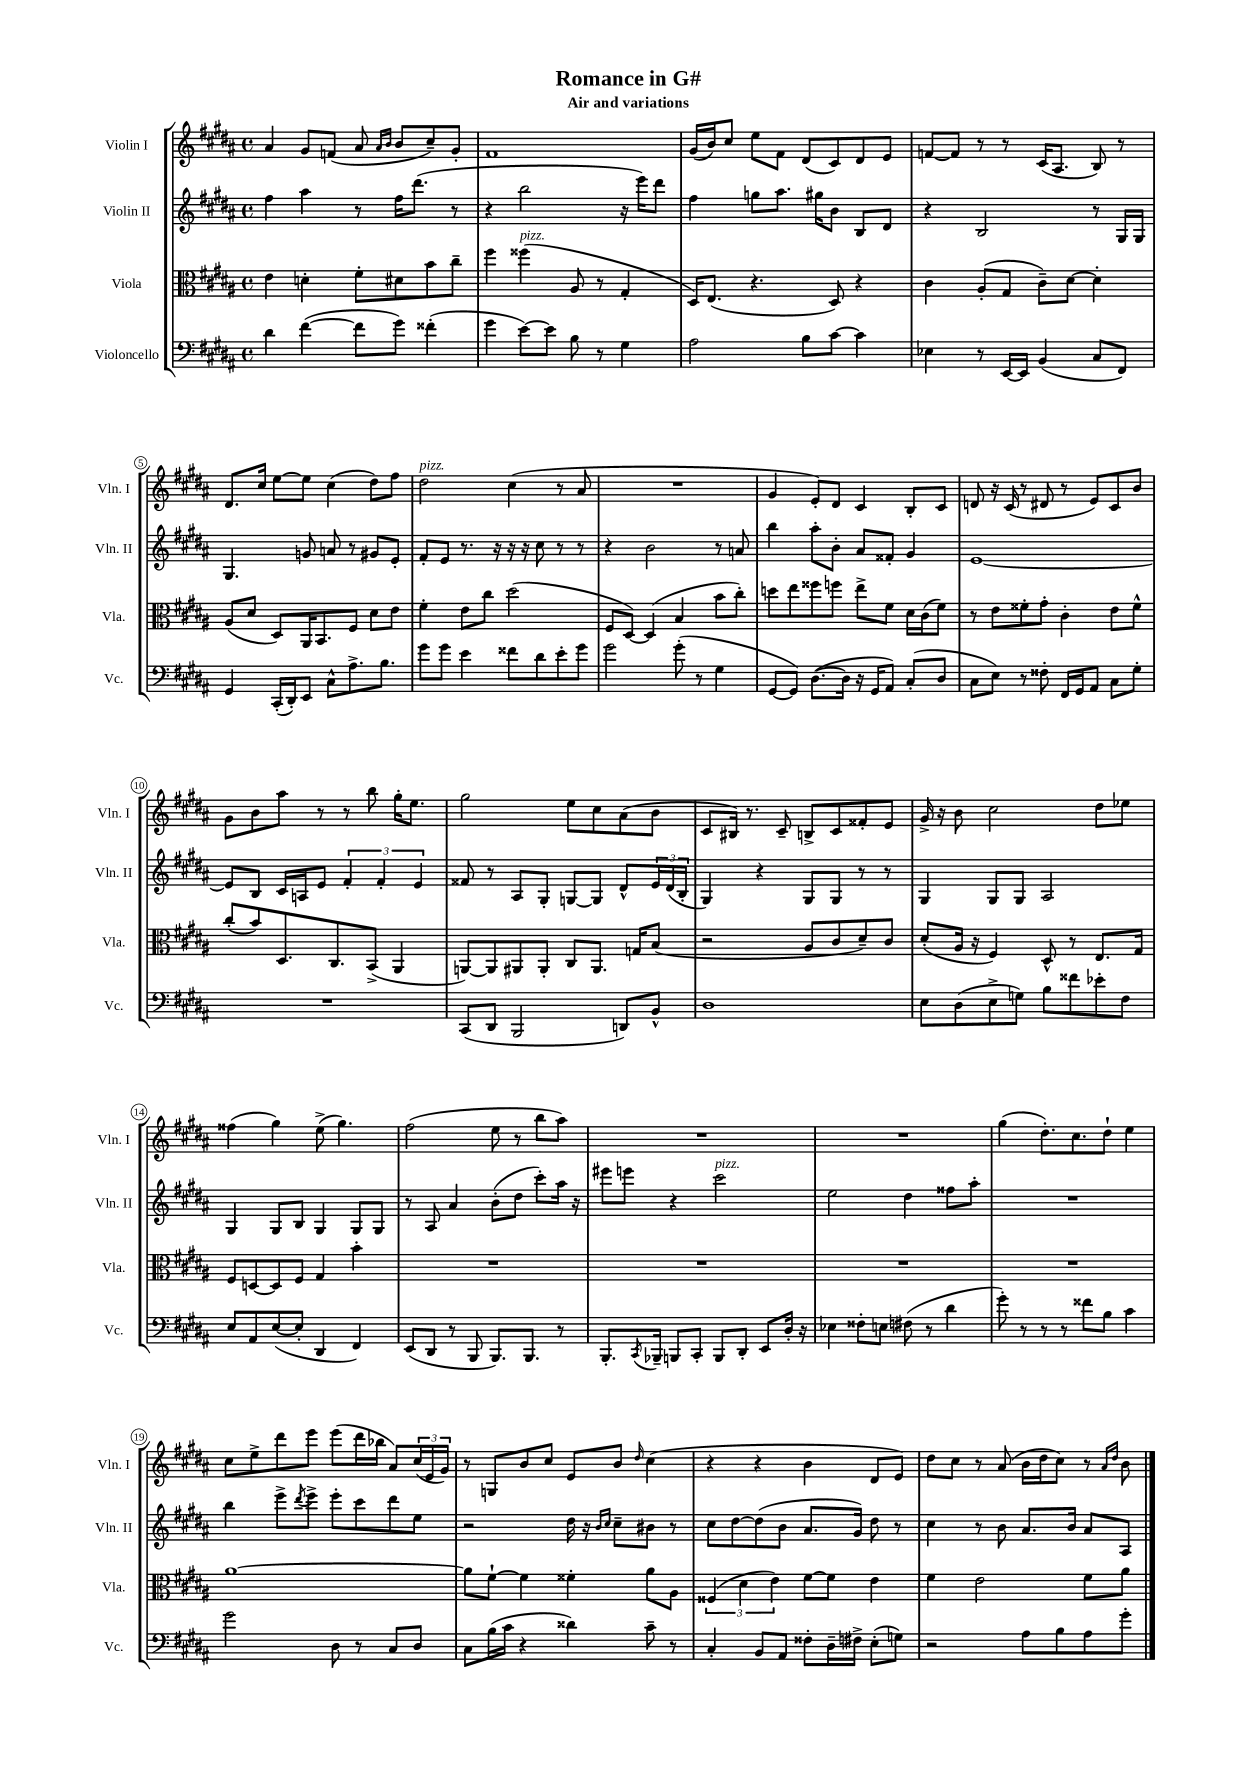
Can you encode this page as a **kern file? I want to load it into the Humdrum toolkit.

**kern	**kern	**kern	**kern
*part4	*part3	*part2	*part1
*staff4	*staff3	*staff2	*staff1
*I"Violoncello	*I"Viola	*I"Violin II	*I"Violin I
*I'Vc.	*I'Vla.	*I'Vln. II	*I'Vln. I
*clefF4	*clefC3	*clefG2	*clefG2
*k[f#c#g#d#a#]	*k[f#c#g#d#a#]	*k[f#c#g#d#a#]	*k[f#c#g#d#a#]
*M4/4	*M4/4	*M4/4	*M4/4
*met(c)	*met(c)	*met(c)	*met(c)
=1	=1	=1	=1
4d#\	4e\	4ff#\	4a#/
([4f#\	4dn'\	4aa#\	8g#/L
.	.	.	(8fn/J
8f#\L]	8f#'\L	8r	8a#/
.	.	.	16qqa#/LL
.	.	.	16qqb/JJ
8g#\J)	8d#X\	16ff#\KL	8b/L
.	.	(8.ddd#\J	.
(4f##X'\	8b\	.	8cc#~/)
.	8cc#~\J	8r	8g#'/J
=2	=2	=2	=2
4g#\	4ff#\	4r	1f#
!	!LO:TX:a:i:t=pizz.	!	!
[8e\L)	(4ff##X\	2bb\	.
8e\J]	.	.	.
8B\	8A#/	.	.
8r	8r	.	.
4G#\	4G#'/	16r	.
.	.	16eee\KL)	.
.	.	8ddd#\J	.
=3	=3	=3	=3
2A#\	16D#/KL)	4ff#\	(16g#/LL
.	(8.E/J	.	16b/J)
.	.	.	8cc#/J
.	4.r	8ggn\L	8ee\L
.	.	8.aa#\J	8f#\J
8B\L	.	.	(8d#/L
.	.	16gg#X\KL	.
[8c#\J	8D#/)	8b\J	8c#/)
4c#\]	4r	8B/L	8d#/
.	.	8d#/J	8e/J
=4	=4	=4	=4
4E-X\	4c#\	4r	[8fn/L
.	.	.	8f/J]
8r	(8A#'/L	2B/	8r
[16EE/LL	8G#/J	.	8r
16EE/JJ]	.	.	.
(4BB/	8c#~\L)	.	(16c#/KL
.	.	.	8.A#/J
.	[8d#\J	.	.
8C#/L	4d#'\]	8r	8B/)
8FF#/J)	.	16G#/LL	8r
.	.	16G#/JJ	.
!!LO:LB:g=z
=5	=5	=5	=5
4GG#/	(8A#/L	4.G#/	8.d#/L
.	8d#/J	.	.
.	.	.	16cc#/Jk
(16CC#'/LL	8D#/L)	.	[8ee\L
16DD#'/J)	.	.	.
8EE/J	16AA#/K	8gn/	8ee\J]
.	8.BB/	.	.
8C#^^\L	.	8an/	(4cc#\
8.A#^\	8F#/J	8r	.
.	8d#\L	8g#X/L	8dd#\L)
8.B\J	.	.	.
.	8e\J	8e'/J	8ff#\J
=6	=6	=6	=6
!	!	!	!LO:TX:a:i:t=pizz.
8g#\L	4f#'\	8f#'/L	2dd#\
8g#\J	.	8e/J	.
4e\	8e\L	8.r	.
.	8cc#\J	.	.
.	.	16r	.
8f##X\L	(2dd#\	16r	(4cc#\
.	.	16r	.
8d#\	.	8cc#\	.
8e'\	.	8r	8r
8g#\J	.	8r	8a#/
=7	=7	=7	=7
2g#\	8F#/L	4r	1r
.	[8D#/J)	.	.
.	(4D#/]	2b\	.
(8g#'\	4B/	.	.
8r	.	.	.
4G#\	8b\L	8r	.
.	8cc#'\J)	8an/	.
=8	=8	=8	=8
[8GG#/L	8ddn\L	4bb\	4g#/
8GG#/J])	8ee\	.	.
([8.D#\L	8ff##X\	8aa#'\L	8e'/L)
.	8ffn\J	8b'\J	8d#/J
16D#\Jk]	.	.	.
16r	8ee^\L	8a#/L	4c#/
16GG#/KL	.	.	.
8AA#/J)	8f#\J	8f##X'/J	.
(8C#'/L	16d#\LL	4g#/	8B'/L
.	(16c#\J	.	.
8D#/J	8f#\J)	.	8c#/J
=9	=9	=9	=9
8C#\L	8r	[1e	8dn/
8E\J)	8e\L	.	16r
.	.	.	(16c#/
8r	8f##X'\	.	8r
8F##X'\	8g#'\J	.	8d#X/
16FF#/LL	4c#'\	.	8r
16GG#/J	.	.	.
8AA#/J	.	.	8e/L)
8C#\L	8e\L	.	8c#/
8G#'\J	8f##^^\J	.	8b/J
!!LO:LB:g=z
=10	=10	=10	=10
1r	(8cc#'/L	8e/L]	8g#\L
.	8b/)	8B/J	8b\
.	8.D#/	16c#/LL	8aa#\J
.	.	16An/J	.
.	.	8e/J	8r
.	8.C#/	.	.
.	.	6f#'/	8r
.	(8BB^/J	.	8bb\
.	.	6f#'/	.
.	4AA#/	.	16gg#'\KL
.	.	.	8.ee\J
.	.	6e/	.
=11	=11	=11	=11
(8CC#/L	[8AAn/L)	8f##X/	2gg#\
8DD#/J	8AA/]	8r	.
2BBB/	8AA#X/	8A#/L	.
.	8AA#'/J	8G#'/J	.
.	8C#/L	[8Gn/L	8ee\L
.	8.AA#/J	8G/J]	8cc#\
8DDn/L)	.	8d#^^/L	(8a#\
.	16Gn/KL	.	.
8BB^^/J	(8B/J	24e/L	8b\J
.	.	(24d#/	.
.	.	24B'/JJ	.
=12	=12	=12	=12
1D#	2r	4G#/)	8c#/L
.	.	.	16B#X/Jk)
.	.	.	8.r
.	.	4r	.
.	.	.	8c#~/
.	8A#/L	8G#/L	8Bn^/L
.	8c#/	8G#/J	8c#/
.	8d#~/)	8r	8f##X'/
.	8c#/J	8r	8e/J
=13	=13	=13	=13
8E\L	(8d#'/L	4G#/	16g#^/
.	.	.	16r
(8D#\	16A#/Jk	.	8b\
.	16r	.	.
8E^\	4F#/)	8G#/L	2cc#\
8Gn\J)	.	8G#/J	.
8B\L	8D#^^/	2A#/	.
8f##X\	8r	.	.
8e-X'\	8.E/L	.	8dd#\L
8F#\J	.	.	8ee-X\J
.	16G#/Jk	.	.
!!LO:LB:g=z
=14	=14	=14	=14
8E/L	8F#/L	4G#/	(4ff##X\
8AA#/	[8Dn/	.	.
([8E/	8D/]	8G#/L	4gg#\)
8E'/J]	8F#/J	8B/J	.
4DD#/	4G#/	4G#/	(8ee^\
.	.	.	4.gg#\)
4FF#/)	4b'\	8G#/L	.
.	.	8G#/J	.
=15	=15	=15	=15
(8EE/L	1r	8r	(2ff#\
8DD#/J	.	8A#/	.
8r	.	4a#/	.
8BBB/	.	.	.
8.BBB/L)	.	(8b'\L	8ee\
.	.	8dd#\J	8r
8.BBB/J	.	.	.
.	.	8ccc#'\L)	8bb\L
8r	.	16aa#\Jk	8aa#\J)
.	.	16r	.
=16	=16	=16	=16
8.BBB'/L	1r	8eee#X\L	1r
.	.	8eeen\J	.
8qCC#/	.	.	.
16BBB-X~/Jk	.	.	.
8BBBn/L	.	4r	.
8CC#'/J	.	.	.
!	!	!LO:TX:a:i:t=pizz.	!
8BBB/L	.	2ccc#\	.
8DD#'/J	.	.	.
8EE/L	.	.	.
16D#'/Jk	.	.	.
16r	.	.	.
=17	=17	=17	=17
4E-X\	1r	2ee\	1r
8F##X'\L	.	.	.
8En\J	.	.	.
(8F#X\	.	4dd#\	.
8r	.	.	.
4d#\	.	8ff##X\L	.
.	.	8aa#'\J	.
=18	=18	=18	=18
8g#'\)	1r	1r	(4gg#\
8r	.	.	.
8r	.	.	8.dd#'\L)
8r	.	.	.
.	.	.	8.cc#\
8f##X\L	.	.	.
8B\J	.	.	8dd#`\J
4c#\	.	.	4ee\
!!LO:LB:g=z
=19	=19	=19	=19
2g#\	[1a#	4bb\	8cc#\L
.	.	.	8ee^\
.	.	8eee^\L	8ddd#\
.	.	8qddd#/	.
.	.	8eee^\J	8eee\J
8D#\	.	8eee'\L	(8eee\L
8r	.	8ccc#\	16ddd#\L
.	.	.	16bb-X\JJ
8C#/L	.	8ddd#\	8a#/L)
8D#/J	.	8ee\J	(24cc#/L
.	.	.	24e/
.	.	.	24g#/JJ)
=20	=20	=20	=20
8C#\L	8a#\L]	2r	8r
(16B\L	[8f#`\J	.	8Gn/L
16c#\JJ	.	.	.
4r	4f#\]	.	8b/
.	.	.	8cc#/J
4d##X\)	4f##X'\	16dd#\	8e/L
.	.	16r	.
.	.	16qqb/LL	.
.	.	16qqcc#/JJ	.
.	.	8cc#~\L	8b/J
.	.	.	16qqdd#/
8c#~\	8a#\L	8b#X\J	(4cc#\
8r	8A#\J	8r	.
=21	=21	=21	=21
4C#'/	(6F##X/	8cc#\L	4r
.	.	[8dd#\	.
.	6d#\	.	.
8BB/L	.	(8dd#\]	4r
.	6e\)	.	.
8AA#/J	.	8b\J	.
8F##X'\L	[8f#\L	8.a#/L	4b\
16D#~\L	8f#\J]	.	.
16F#X^\JJ	.	16g#/Jk)	.
(8E'\L	4e\	8dd#\	8d#/L
8Gn\J)	.	8r	8e/J)
=22	=22	=22	=22
2r	4f#\	4cc#\	8dd#\L
.	.	.	8cc#\J
.	2e\	8r	8r
.	.	8b\	(8a#/
8A#\L	.	8.a#/L	16b\LL
.	.	.	16dd#\J
8B\	.	.	8cc#\J)
.	.	16b/Jk	.
8A#\	8f#\L	8a#/L	8r
.	.	.	16qqa#/LL
.	.	.	16qqdd#/JJ
8g#'\J	8a#\J	8A#/J	8b\
==	==	==	==
*-	*-	*-	*-
